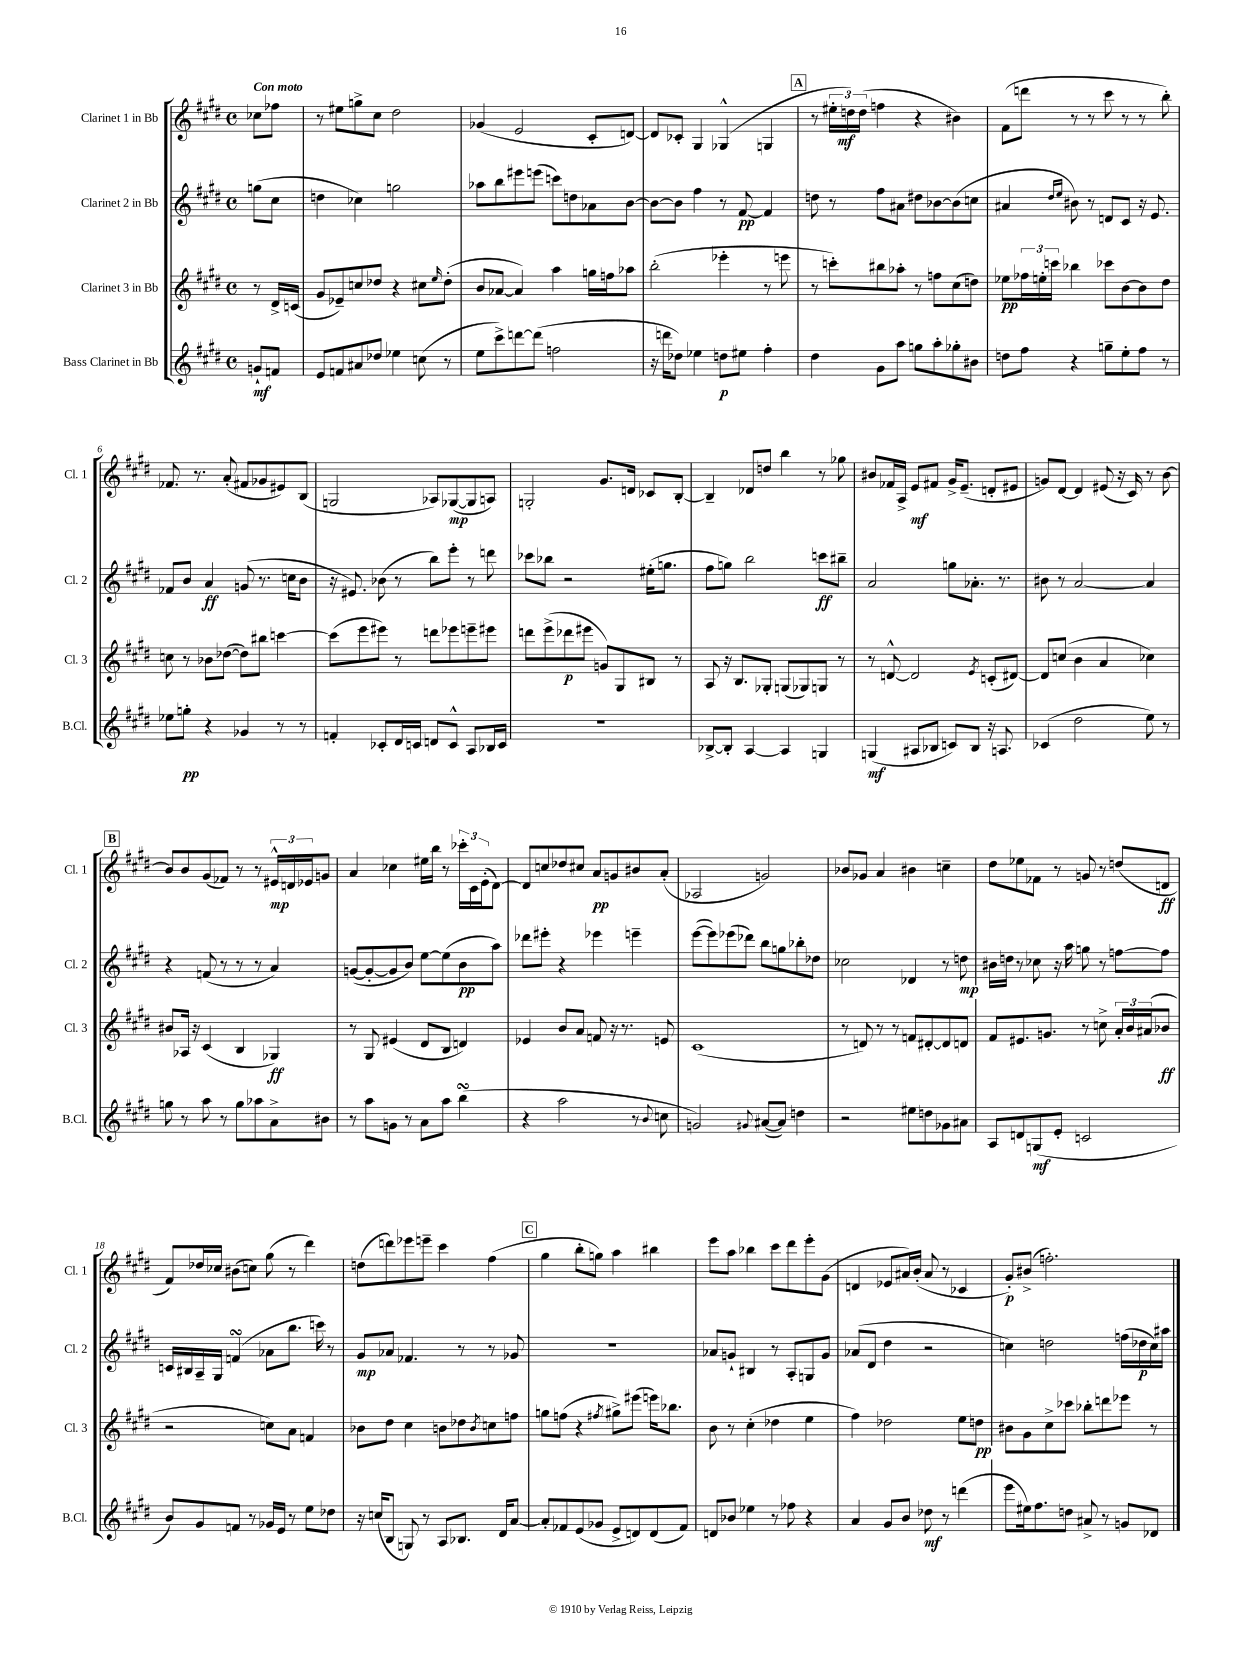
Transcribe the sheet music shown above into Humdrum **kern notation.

**kern	**kern	**kern	**kern
*staff4	*staff3	*staff2	*staff1
*clefG2	*clefG2	*clefG2	*clefG2
*k[f#c#g#d#]	*k[f#c#g#d#]	*k[f#c#g#d#]	*k[f#c#g#d#]
*M4/4	*M4/4	*M4/4	*M4/4
*met(c)	*met(c)	*met(c)	*met(c)
8g`	8r	(8gg	8cc-
8f	16d#^	8cc#	8ff-
.	(16c	.	.
=	=	=	=
8e	8g#	4dd	8r
8f	8e-~)	.	8ee#
8a#	8cc	4cc-)	8gg^
8dd-	8dd-	.	8cc#
4ee-	4r	2gg	2dd#
(8cc	8cc#	.	.
.	16qqee	.	.
8r	(8dd-'	.	.
=	=	=	=
8ee	8b	8aa-	(4g-
8ccc#^)	[8a-	8bb	.
[8ddd	4a-])	8eee#	2e
(8ddd]	.	(8eee	.
2ff	4aa	8ccc)	.
.	.	8dd	.
.	16gg	8a-	8c#'
.	16ff	.	.
.	8aa-	[8b	[8d)
=	=	=	=
16r	(2bb'	8b_	8d]
16ddd	.	.	.
8dd-)	.	8b]	8c-'
4ee-	.	4ff#	4G#
8dd	4eee-'	8r	(4G-^^
8ee#	.	[8f#	.
4ff#'	8r	4f#]	4G
.	8eee	.	.
=	=	=	=
4dd#	8r	8dd	8r
.	8ccc')	8r	24ee#'
.	.	.	24dd)
.	.	.	(24dd
8g#	8bb#	8ff#	4ff
8aa	8aa-'	8a#	.
8gg	8r	8dd#	4r
8aa'	8ff	[8b-	.
8gg-'	(8cc#	(8b-]	4b#)
8b#	8dd)	8cc	.
=	=	=	=
8dd	8ee-	4a#	(8f#
8ff#	24ff-	.	8ddd
.	24ee'	.	.
.	24ccc	.	.
.	.	16qqdd#	.
.	.	16qqee	.
4r	4bb-	8b#)	8r
.	.	8r	8r
8gg~	8ccc-	8d	8ccc#
8ee'	[8b	8c#	8r
8ff#	8b]	16r	8r
.	.	8.e	.
8r	8dd#	.	8bb')
=	=	=	=
8ee-	8cc	8f-	8.f-
8gg'	8r	8b	.
.	.	.	8.r
4r	8b-	4a	.
.	([8dd-	.	(8a'
4g-	8dd-])	(8g	8f#
.	8bb#	8.r	8g-
8r	[4ccc	.	8e#)
.	.	16cc	.
8r	.	8b	(8B
=	=	=	=
4f'	(8ccc]	16r	2G
.	.	8.e#)	.
.	8eee	.	.
8c-'	8eee#)	(8b-	.
16d#	8r	8r	.
16c	.	.	.
8d	8ddd	8bb)	8A-)
8c^^	8eee-	8eee'	([8G-
8A	8eee~	8r	8G-]
16B-	8eee#	8ddd	8A)
16c	.	.	.
=	=	=	=
1r	8ddd	8ccc-	2G'
.	(8eee^	8bb-	.
.	8ddd-	2r	.
.	8eee#	.	.
.	8g)	.	8.g#
.	8G#	.	.
.	.	.	16d
.	8B#	(16ee#'	8c-
.	.	8.gg	.
.	8r	.	[8B'
=	=	=	=
[8B-^	8A	8ff#	4B~]
8B-']	16r	8gg)	.
.	8.B	.	.
[4A	.	2bb	8d-
.	8G-'	.	8dd
4A]	(8G	.	4bb
.	8G-)	.	.
4G	8G	8ccc	8r
.	8r	8bb#~	8gg-
=	=	=	=
(4G	8r	2a	8b#
.	[8d^^	.	16f-
.	.	.	16A^
8A#	2d]	.	8e
8B-	.	.	8f#
8c)	.	8gg	16g#^
.	.	.	(8.e~
8B-	.	8.a-'	.
.	8qe	.	.
16r	(8c'	.	8d'
8.A	.	8.r	.
.	[8d#)	.	8e#
=	=	=	=
(4c-	8d#]	8b#	8g)
.	(8cc	8r	[8d#
2dd#	4b	[2a	4d#]
.	4a	.	(8e#
.	.	.	16r
.	.	.	16c#)
8ee)	4cc-)	4a]	8r
8r	.	.	[8b
=	=	=	=
8gg	8b#	4r	8b]
8r	16A-	.	8b
.	16r	.	.
8aa	(4c#	(8f	(8g#
8r	.	8r	8f-)
8gg	4B	8r	8r
8aa-	.	8r	8r
8a^	4G-)	4a)	24e#^^
.	.	.	24d
.	.	.	24e-
8b#	.	.	8g
=	=	=	=
8r	8r	([8g	4a
8aa	8G#	8g'_	.
8g	(4e#	8g]	4cc-
8r	.	8b)	.
8a	8d#	[8ee	16ee#
.	.	.	16bb
8aa	8B	(8ee]	8r
(4bb	4d)	8b	24ccc-'
.	.	.	24c#
.	.	.	(24e'
.	.	8aa)	[8d#)
=	=	=	=
4r	4e-	8ddd-	8d#]
.	.	8eee#'	8cc
2aa	8b	4r	8dd-
.	8a	.	8cc#
.	8f	4eee-	8a
.	16r	.	8g
.	8.r	.	.
8r	.	4eee~	8b#
8qqb	.	.	.
8cc	8e	.	(8a'
=	=	=	=
2g)	(1c#	([8eee	2A-
.	.	8eee])	.
.	.	(8eee-	.
.	.	8ddd-)	.
8qqg#	.	.	.
([8a#	.	8bb	2g)
8a#])	.	8gg	.
4dd	.	8bb-'	.
.	.	8dd-	.
=	=	=	=
2r	8r	2cc-	8b-
.	8d)	.	8g-
.	8r	.	4a
.	8r	.	.
8ee#	8f	4d-	4b#
8dd	[8d#'	.	.
8g-	8d#]	8r	4cc~
8a#	8d	8dd	.
=	=	=	=
8A	8f#	16b#	8dd#
.	.	16dd	.
8d	8.e#	8r	8ee-
(8G	.	8cc-	8f-
.	8.g	.	.
8e'	.	16r	8r
.	.	16aa	.
2c	8r	8gg	8g
.	8cc^	8r	8r
.	24a'	[8ff	(8dd
.	24b	.	.
.	(24a#	.	.
.	8b-	8ff]	8d
=	=	=	=
8b)	2r	16c	8f#)
.	.	16B#	.
8g#	.	16A~	16dd-
.	.	16G#	16cc-
8f	.	(4f	(8b#
8r	.	.	8cc)
16g-	8cc)	8a-	(8gg#
16e	.	.	.
8r	8a	8.bb	8r
8ee	4f	.	4ddd#)
.	.	16ccc)	.
8dd-	.	8r	.
=	=	=	=
16r	8b-	8g#	(8dd
(16cc	.	.	.
8B	8dd#	8a-	8ddd)
8G)	4cc#	4.f-	8eee-
8r	.	.	8eee~
8A	8b	.	4ccc#
8.B-	8dd-	8r	.
.	8qb	.	.
.	8cc	8r	(4ff#
16d#	.	.	.
[8a	8ff	8g-	.
=	=	=	=
8a']	8gg	1r	4gg#
8f-	(8ff	.	.
(8e	4r	.	8bb'
8g-	.	.	8gg)
.	8qff#	.	.
8e^	8gg#^)	.	4aa
8d)	(8eee#	.	.
(8d	16eee)	.	4bb#
.	8.bb-	.	.
8f-)	.	.	.
=	=	=	=
8d	8b	8a-	8eee
8b-	8r	8g`	8aa
4ee-	(4cc#'	4B#	4bb-
8r	4dd-	8r	8ccc#
8ff-	.	8A'	8ddd#
4r	4ee	8G	8eee'
.	.	8g	(8g#
=	=	=	=
4a	4ff#)	(8a-	4d
.	.	8d#	.
8g#	2dd-	4dd#	8e-
8b	.	.	16a#)
.	.	.	(16b'
8dd-	.	2r	8a#
8r	.	.	8r
(4ddd	8ee	.	4c-
.	8dd	.	.
=	=	=	=
8eee	8b#	4cc)	8g#')
16ee#)	8g#	.	(8b#^
8.ff#	.	.	.
.	8cc#^	2dd	2.ff')
8dd	8ccc-	.	.
8a#^	8bb-'	.	.
8r	8ddd	.	.
8g	8eee-	(16ff	.
.	.	16dd-	.
8d-	8r	16cc)	.
.	.	16aa#	.
==	==	==	==
*-	*-	*-	*-
